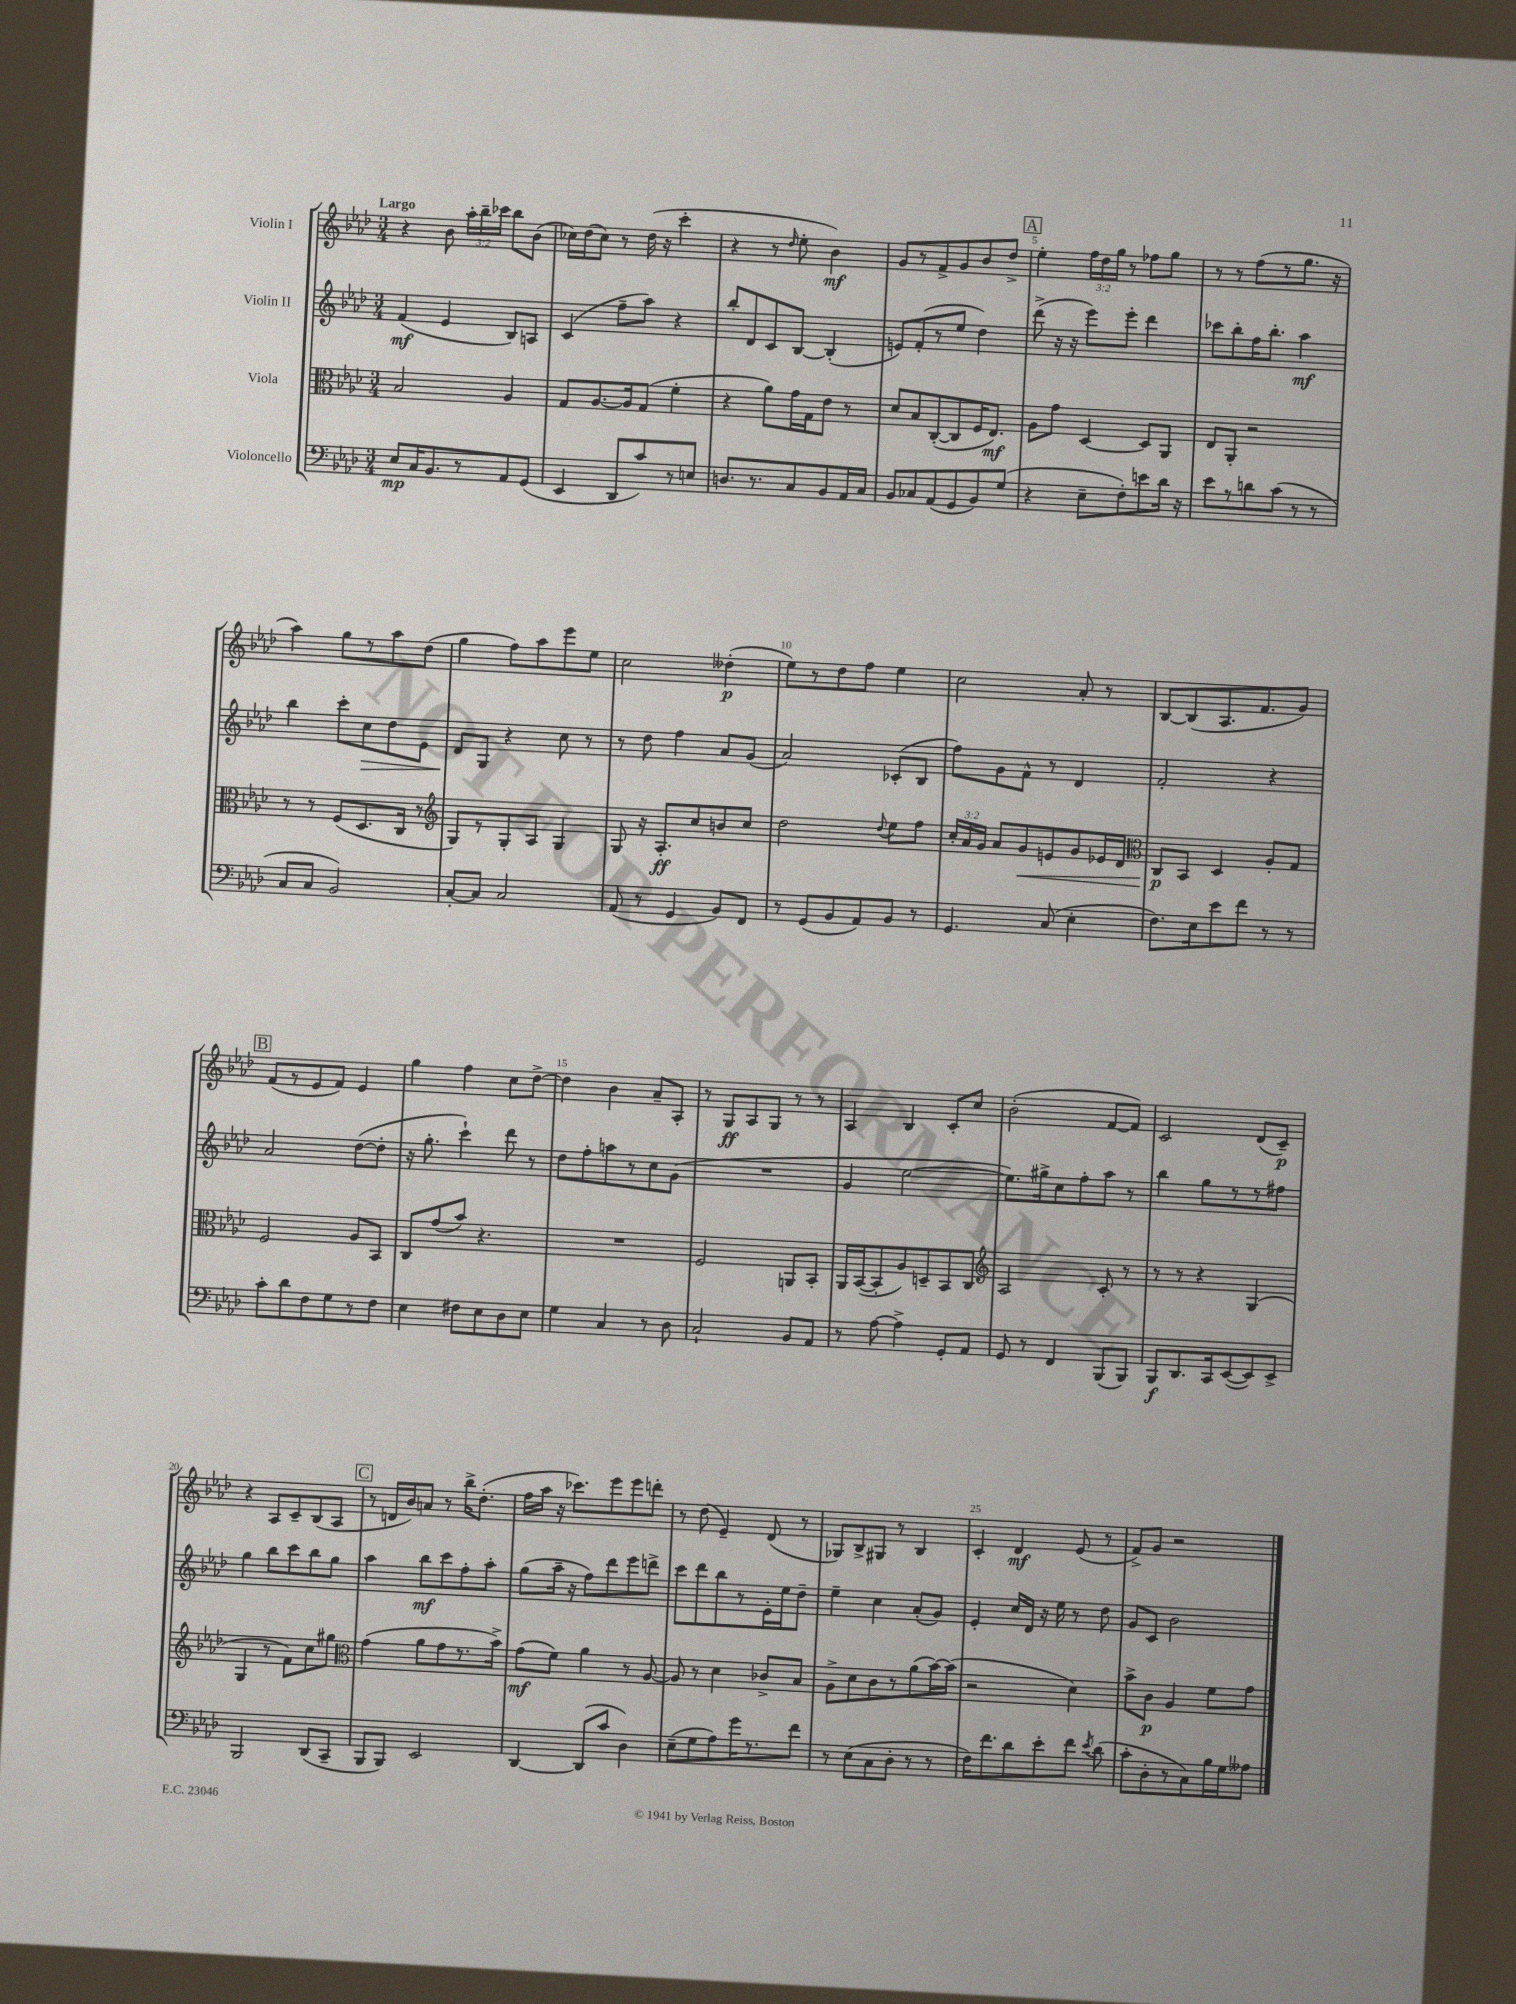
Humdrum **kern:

**kern	**kern	**kern	**kern
*staff4	*staff3	*staff2	*staff1
*clefF4	*clefC3	*clefG2	*clefG2
*k[b-e-a-d-]	*k[b-e-a-d-]	*k[b-e-a-d-]	*k[b-e-a-d-]
*M3/4	*M3/4	*M3/4	*M3/4
8E-	2B-	(4f	4r
16C	.	.	.
8.BB-	.	.	.
.	.	4e-	8b-
8r	.	.	24aa-'
.	.	.	24bb-~
.	.	.	24ccc-
8AA-	4A-	8B-)	8bb-
(8GG	.	8A	(8b-
=	=	=	=
4EE-	8G	(4c	16cc-)
.	.	.	(16dd-
.	[8.A-	.	8cc-)
8DD-	.	8ff~	8r
.	16A-]	.	.
8c)	(8G	8aa-)	(16dd-
.	.	.	16r
8r	4f'	4r	4ccc'
8E	.	.	.
=	=	=	=
8.D	4r	8bb-'	4r
.	.	8d-	.
8.r	.	.	.
.	8a-)	8c	8r
.	.	.	16qqdd-
8C	16g	[8B-	8ee-'
.	16G	.	.
8BB-	8e-	(4B-']	4b-)
16AA-	8r	.	.
16C	.	.	.
=	=	=	=
8BB-	8d-	8e)	8g
8C-	8B-	(8f'	8r
(8AA-	([8C'	8r	8f^
8GG	8C]	8ee-	8g
8BB-)	16F	4dd-)	8b-
.	8.E-)	.	.
(8G	.	.	8dd-^
=	=	=	=
4r	8A-	(8ddd-^	4ee-'
.	8g	16r	.
.	.	16r	.
8E-~	[4D-	8eee-)	24ff
.	.	.	24dd-
.	.	.	24gg
8F')	.	8eee-'	8r
8e	8D-]	4ddd-	8ff-
16d-	8AA-	.	8gg
16r	.	.	.
=	=	=	=
8e-	8E-	8ccc-	8r
8r	8AA-'	8bb-'	8r
8d	2r	16ff	(8ff
.	.	8.bb-'	.
(8c	.	.	8r
8r	.	4aa-	8.gg
8r	.	.	.
.	.	.	16r
=	=	=	=
8C	8r	4bb-	4aa-)
8C	8r	.	.
2BB-)	(8F	8ccc'	8gg
.	8.D-	8cc	8r
.	.	8dd-	8aa-
.	16C	.	.
.	8r	8e-	(8dd-
=	=	=	=
*	*clefG2	*	*
[8C'	8G)	8d-	4gg
8C]	8r	8G	.
2C	8G'	4r	8ff)
.	8A-	.	8aa-
.	4G	8cc	8eee-
.	.	8r	8ee-
=	=	=	=
(8AA-	8G	8r	2cc
8r	16r	8dd-	.
.	8.A-'	.	.
4GG	.	4ff	.
.	8cc	.	.
8BB-)	8b	8a-	(4dd--'
8FF	8cc	(8g	.
=	=	=	=
8r	2dd-	2a-)	8ee-)
(8GG	.	.	8r
8BB-	.	.	8dd-
8AA-)	.	.	8ff
.	8qqdd-	.	.
8BB-	8ee-	(8c-'	4ee-
8r	8ff	8B-	.
=	=	=	=
4.GG	24cc'	8ff)	2cc
.	24a-	.	.
.	24g	.	.
.	8a-	8g	.
.	8g	8f^^	.
(8C	8e	8r	.
4E-'	8g	4d-	8a-'
.	16e-	.	8r
.	16d-	.	.
=	=	=	=
*	*clefC3	*	*
8.F)	8C	2f'	[8B-
.	8BB-	.	(8B-]
16E-	.	.	.
8e-	4D-	.	8.A-
8f	.	.	.
.	.	.	8.f
8r	8A-'	4r	.
8r	8G	.	8g)
=	=	=	=
8c'	2F	2a-	(8f
8d-	.	.	8r
8F	.	.	8e-
8G	.	.	8f)
8r	8A-	([8dd-	4e-
8F	8BB-	8dd-']	.
=	=	=	=
4E-	8C	16r	4gg
.	.	8.gg'	.
.	(8g	.	.
8F#	8b-)	4ccc`)	4ff
8E-	4.r	.	.
8D-	.	8ddd-	8cc
8E-	.	8r	[8dd-^
=	=	=	=
4G	2.r	8dd-	4dd-]
.	.	8ff'	.
4C	.	8aa	4b-
.	.	8r	.
8r	.	8cc	8a-~
8D-	.	(8g	8A-'
=	=	=	=
2C`	2F	2.r	8r
.	.	.	8G
.	.	.	8A-
.	.	.	8G
8BB-	8AA	.	8r
8AA-	8BB-'	.	8r
=	=	=	=
8r	16AA-	4g	4A-
.	([16BB-	.	.
[8A-	8BB-']	.	.
4A-^]	8A-)	[2ee-	4B-
.	8D~	.	.
8GG'	8BB-	.	8c'
8AA-	8C	.	8cc
=	=	=	=
*	*clefG2	*	*
8GG	2A-	8.ee-])	(2b-'
8r	.	.	.
.	.	16gg#^	.
4FF	.	8cc	.
.	.	8ff'	.
(8BBB-	8c'	8aa-	[8f
8BBB-)	8r	8r	8f])
=	=	=	=
8BBB-	8r	4bb-	2c
8.DD-	8r	.	.
.	4r	8gg	.
16CC	.	.	.
([8EE-	.	8r	.
8EE-])	(4G	8r	(8d-
8EE-^	.	8ff#	8c~)
=	=	=	=
2BBB-	4G	4gg	4r
.	8r	8bb-	8A-
.	8f)	8ccc	8c~
(8DD-	8cc	8bb-	(8B-
8CC~	8gg#	8gg	8A-
=	=	=	=
*	*clefC3	*	*
8BBB-	(4g	4aa-	8r
8BBB-)	.	.	16d
.	.	.	16b-)
2EE-	8a-	8bb-	8a
.	8g	8ccc	8r
.	8.r	8ff'	16bb-^
.	.	.	(8.dd-'
.	.	8aa-'	.
.	16b-^)	.	.
=	=	=	=
[4DD-	(8g	(8gg	16ff
.	.	.	16aa-
.	8f)	16aa-~	16r
.	.	16r	8.ccc-)
(8DD-]	4a-	8ff)	.
8c	.	8ddd-	8eee-
4D-)	8r	8eee-	8eee-
.	[8A-	8ddd^	8ddd'
=	=	=	=
(8E-~	8A-]	8ccc	8r
8G	8r	8ddd-	(8dd-
8A-)	4d-	8bb-	4e-~)
16g	.	8r	.
8.r	.	.	.
.	8c-^	16e-'	(8d-
.	.	16ee-	.
8f	8B-	8dd-~	8r
=	=	=	=
8r	8A-^	4ee-~	8G-)
(8E-	8d-	.	8B-^
8C	8c	4cc	8G#
8D-'	8r	.	8r
8r	(8a-	(8a-'	4B-
8r	[16b-)	8g)	.
.	(16b-]	.	.
=	=	=	=
16F)	2r	4e-'	4c'
8.f	.	.	.
8d-	.	16cc	4d-
.	.	16d-	.
8e-'	.	16r	.
.	.	16ee-	.
8f	4d-)	8r	(8e-
8qe-	.	.	.
(8d-	.	8dd-	8r
=	=	=	=
8c'	8b-^	8g	8f^)
8D-'	8c	8c	8g
8r	4A-	2b-	2r
8C)	.	.	.
16B-	8f	.	.
16G	.	.	.
8A--	8g	.	.
==	==	==	==
*-	*-	*-	*-
